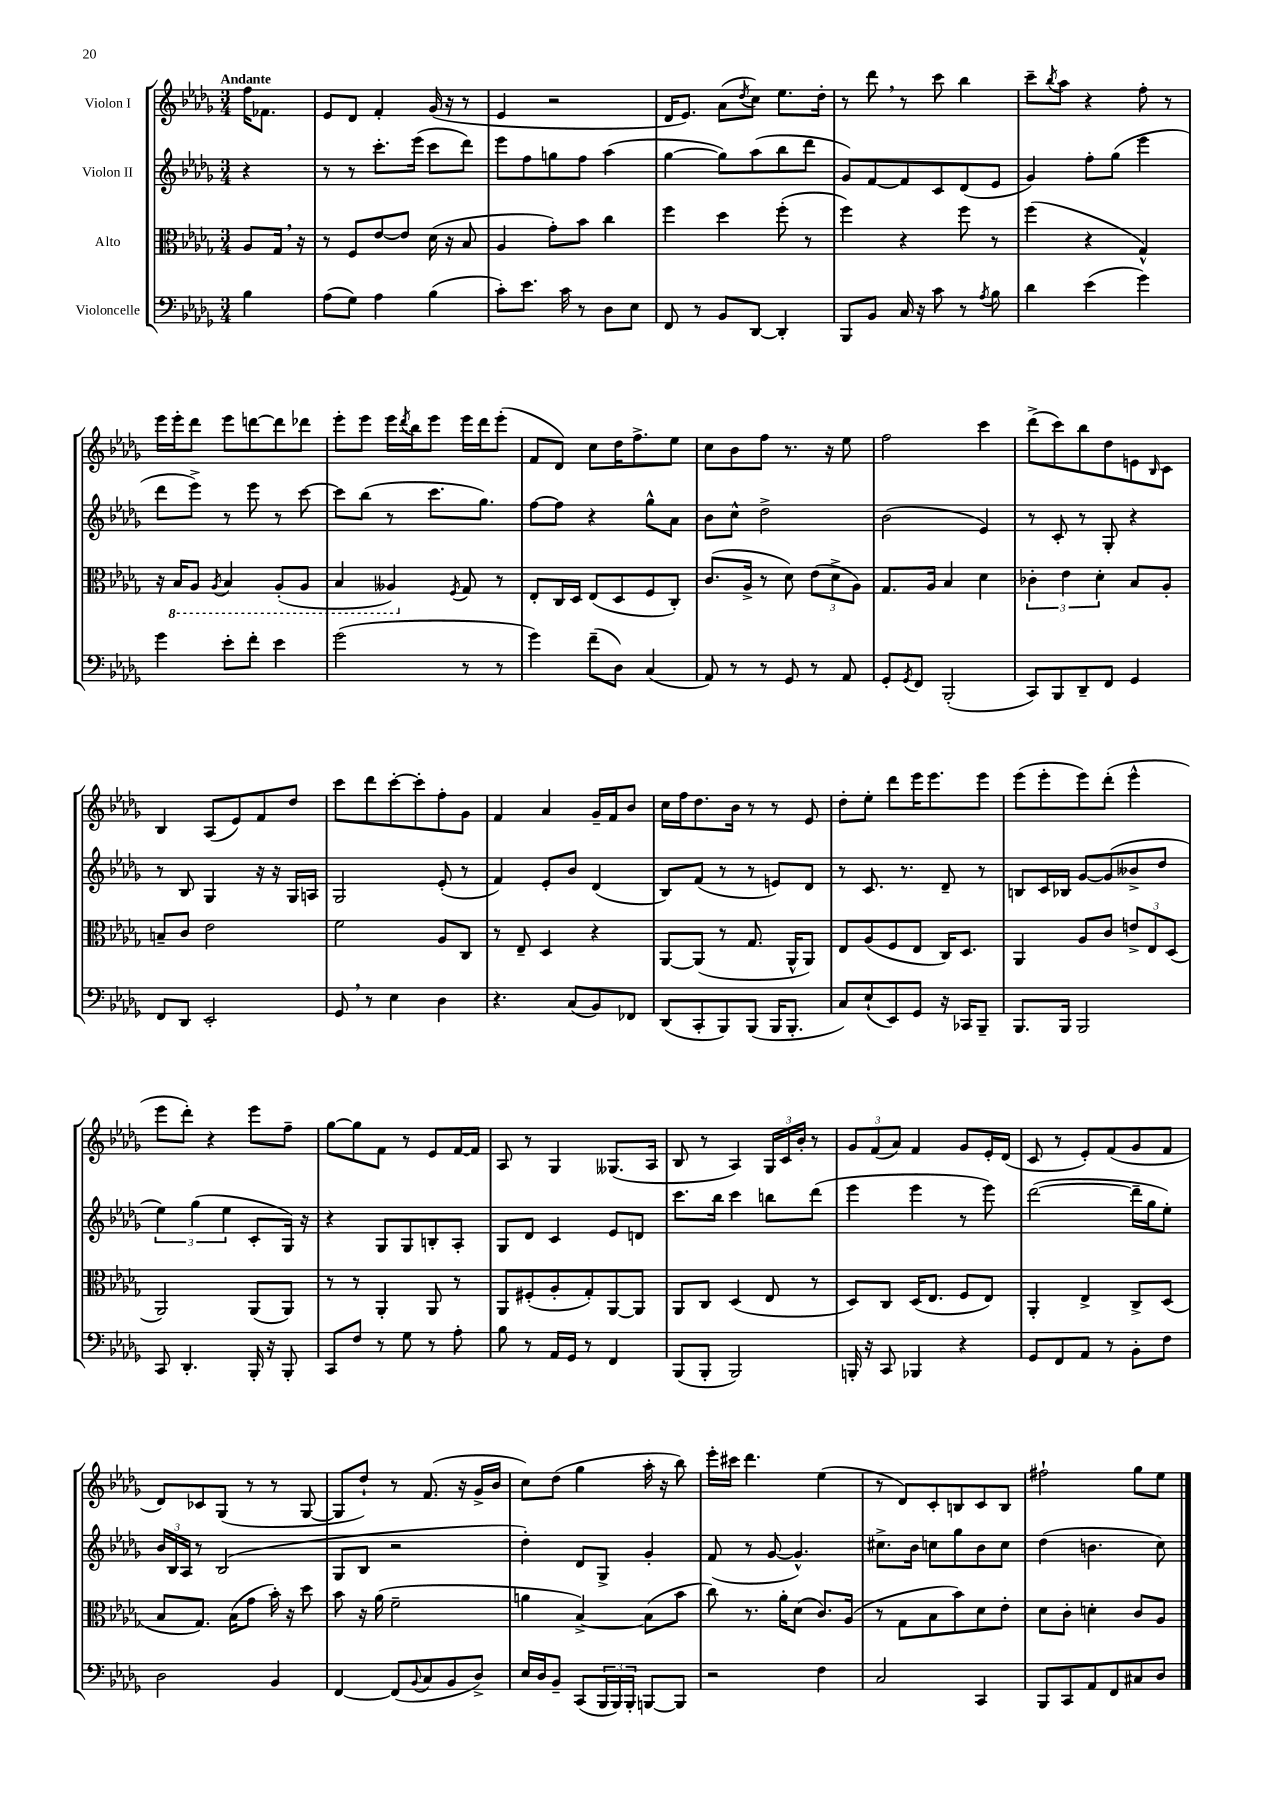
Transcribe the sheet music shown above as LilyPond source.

<<
\new StaffGroup <<
\new Staff = "s0" \with { instrumentName = "Violon I" } {
    \clef treble \key des \major \numericTimeSignature \time 3/4 \partial 4 \tempo "Andante"
    f''16 fes'8. |
    ees'8 des'8 f'4-. ges'16( r16 r8 |
    ees'4 r2 |
    des'16 ees'8.) aes'8( \acciaccatura { des''8 } c''8) ees''8. des''16-. |
    r8 des'''8 \breathe r8 c'''8 bes''4 |
    c'''8-- \acciaccatura { bes''8 } aes''8 r4 f''8-. r8 |
    ees'''16 ees'''16-. des'''8 ees'''8 d'''8~ d'''8 des'''8 |
    ees'''8-. ees'''8 ees'''16 \acciaccatura { des'''8 } bes''16 ees'''8 ees'''16 des'''16 ees'''8-.( |
    f'8 des'8) c''8 des''16 f''8.-> ees''8 |
    c''8 bes'8 f''8 r8. r16 ees''8 |
    f''2 c'''4 |
    des'''8->( c'''8) bes''8 des''8 e'8 \grace { bes16 } c'8 |
    bes4 aes8( ees'8) f'8 des''8 |
    c'''8 des'''8 c'''8~-. c'''8-. f''8-. ges'8 |
    f'4 aes'4 ges'16-- f'16 bes'8 |
    c''16 f''16 des''8. bes'16 r8 r8 ees'8 |
    des''8-. ees''8-. des'''8 ees'''16 ees'''8. ees'''8 |
    ees'''8( ees'''8-. ees'''8) des'''8-.( ees'''4-^ |
    ees'''8 des'''8-.) r4 ees'''8 f''8-- |
    ges''8~ ges''8 f'8 r8 ees'8 f'16~ f'16 |
    aes8 r8 ges4 geses8.( aes16 |
    bes8 r8 aes4) \tuplet 3/2 { ges16 c'16 bes'16-. } r8 |
    \tuplet 3/2 { ges'8 f'8( aes'8) } f'4 ges'8 ees'16-. des'16( |
    c'8 r8 ees'8-.) f'8( ges'8 f'8 |
    des'8) ces'8 ges8( r8 r8 ges8~ |
    ges8 des''8-!) r8 f'8.( r16 ges'16-> bes'16 |
    c''8) des''8( ges''4 aes''16-. r16 bes''8) |
    ees'''16-. cis'''16 des'''4. ees''4( |
    r8 des'8) c'8-. b8 c'8 b8 |
    fis''2-! ges''8 ees''8 \bar "|." |
}
\new Staff = "s1" \with { instrumentName = "Violon II" } {
    \clef treble \key des \major \numericTimeSignature \time 3/4 \partial 4
    r4 |
    r8 r8 c'''8.-. ees'''16( c'''8 des'''8) |
    ees'''8 f''8 g''8 f''8 aes''4( |
    ges''4~ ges''8) aes''8( bes''8 des'''8 |
    ges'8) f'8~ f'8 c'8 des'8( ees'8 |
    ges'4) f''8-. ges''8( ees'''4 |
    des'''8 ees'''8->) r8 ees'''8 r8 c'''8~ |
    c'''8 bes''8( r8 c'''8. ges''8.) |
    f''8~ f''8 r4 ges''8-^ aes'8 |
    bes'8 c''8-^ des''2-> |
    bes'2( ees'4) |
    r8 c'8-. r8 ges8-. r4 |
    r8 bes8 ges4 r16 r16 ges16 a16 |
    ges2 ees'8-.( r8 |
    f'4) ees'8-. bes'8 des'4( |
    bes8) f'8( r8 r8 e'8) des'8 |
    r8 c'8. r8. des'8-- r8 |
    b8 c'16 bes16 ges'8~ ges'8( beses'8-> des''8 |
    \tuplet 3/2 { ees''4) ges''4( ees''4 } c'8-. ges16) r16 |
    r4 ges8 ges8 b8-. aes8-. |
    ges8 des'8 c'4 ees'8 d'8 |
    c'''8. bes''16 c'''4 b''8 des'''8( |
    ees'''4 ees'''4 r8 ees'''8) |
    des'''2~( des'''16-- ges''16 ees''8-.) |
    \tuplet 3/2 { bes'16 bes16 aes16 } r8 bes2( |
    ges8 bes8 r2 |
    des''4-.) des'8 ges8-> ges'4-. |
    f'8( r8 ges'8~ ges'4.-^) |
    cis''8.-> bes'16 c''8 ges''8 bes'8 c''8 |
    des''4( b'4. c''8) \bar "|." |
}
\new Staff = "s2" \with { instrumentName = "Alto" } {
    \clef alto \key des \major \numericTimeSignature \time 3/4 \partial 4
    aes8 ges16 \breathe r16 |
    r8 f8 ees'8~ ees'8 des'16( r16 bes8 |
    aes4 ges'8-.) bes'8 c''4 |
    f''4 des''4 f''8-.( r8 |
    f''4) r4 f''8 r8 |
    f''4( r4 ges4-^) |
    r16 \ottava #-1 bes,16 aes,8 \acciaccatura { aes,8 } bes,4 aes,8-.( aes,8 |
    bes,4 aeses,4) \ottava #0 \acciaccatura { f8 } ges8 r8 |
    ees8-. c16 des16 ees8( des8 f8 c8-.) |
    c'8.( aes16-> r8 des'8) \tuplet 3/2 { ees'8( des'8-> aes8) } |
    ges8. aes16 bes4 des'4 |
    \tuplet 3/2 { ces'4-. ees'4 des'4-. } bes8 aes8-. |
    b8-- c'8 ees'2 |
    f'2 aes8 c8 |
    r8 ees8-- des4 r4 |
    aes,8~ aes,8( r8 ges8. aes,16-^ aes,8) |
    ees8 aes8( f8 ees8 c16) des8. |
    aes,4 aes8 c'8 \tuplet 3/2 { e'8-> ees8 des8( } |
    aes,2) aes,8( aes,8) |
    r8 r8 aes,4-. aes,8 r8 |
    aes,8 fis8-.( aes8-. ges8-.) aes,8~ aes,8 |
    aes,8 c8 des4( ees8 r8 |
    des8) c8 des16( ees8. f8 ees8) |
    aes,4-. ees4-> c8-> des8( |
    bes8 ges8.) bes16( ges'8 bes'16-.) r16 des''8 |
    bes'8 r16 aes'16( f'2-- |
    a'4 bes4~->) bes8( bes'8 |
    c''8) r8. aes'16-. des'8( c'8.) aes16( |
    r8 ges8 bes8 bes'8) des'8 ees'8-. |
    des'8 c'8-. d'4-. c'8 aes8 \bar "|." |
}
\new Staff = "s3" \with { instrumentName = "Violoncelle" } {
    \clef bass \key des \major \numericTimeSignature \time 3/4 \partial 4
    bes4 |
    aes8( ges8) aes4 bes4( |
    c'8-.) ees'8. c'16 r8 des8 ees8 |
    f,8 r8 bes,8 des,8~ des,4-. |
    bes,,8 bes,8 c16 r16 c'8 r8 \acciaccatura { aes8 } bes8 |
    des'4 ees'4( ges'4) |
    ges'4 ees'8-. f'8-. ees'4 |
    ges'2( r8 r8 |
    ges'4) f'8--( des8) c4( |
    aes,8) r8 r8 ges,8 r8 aes,8 |
    ges,8-. \acciaccatura { ges,8 } f,8 bes,,2-.( |
    c,8) bes,,8 des,8-- f,8 ges,4 |
    f,8 des,8 ees,2-. |
    ges,8 \breathe r8 ees4 des4 |
    r4. c8( bes,8) fes,8 |
    des,8( c,8-. bes,,8) bes,,8( bes,,16 bes,,8.-. |
    c8) ees8-!( ees,8) ges,8 r16 ces,16 bes,,8-- |
    bes,,8. bes,,16 bes,,2 |
    c,8 des,4.-. bes,,16-. r16 bes,,8-. |
    c,8 f8 r8 ges8 r8 aes8-. |
    bes8 r8 aes,16 ges,16 r8 f,4 |
    bes,,8( bes,,8-. bes,,2) |
    b,,16-. r16 c,8 bes,,4 r4 |
    ges,8 f,8 aes,8 r8 bes,8-. f8 |
    des2 bes,4 |
    f,4~ f,8( \appoggiatura { bes,8 } c8 bes,8 des8->) |
    ees16 des16 bes,8-- c,8( \tuplet 3/2 { bes,,16 bes,,16) bes,,16-. } b,,8~ b,,8 |
    r2 f4 |
    c2 c,4 |
    bes,,8 c,8 aes,8 f,8 cis8 des8 \bar "|." |
}
>>
>>
\layout { \context { \Score \remove "Bar_number_engraver" } }
